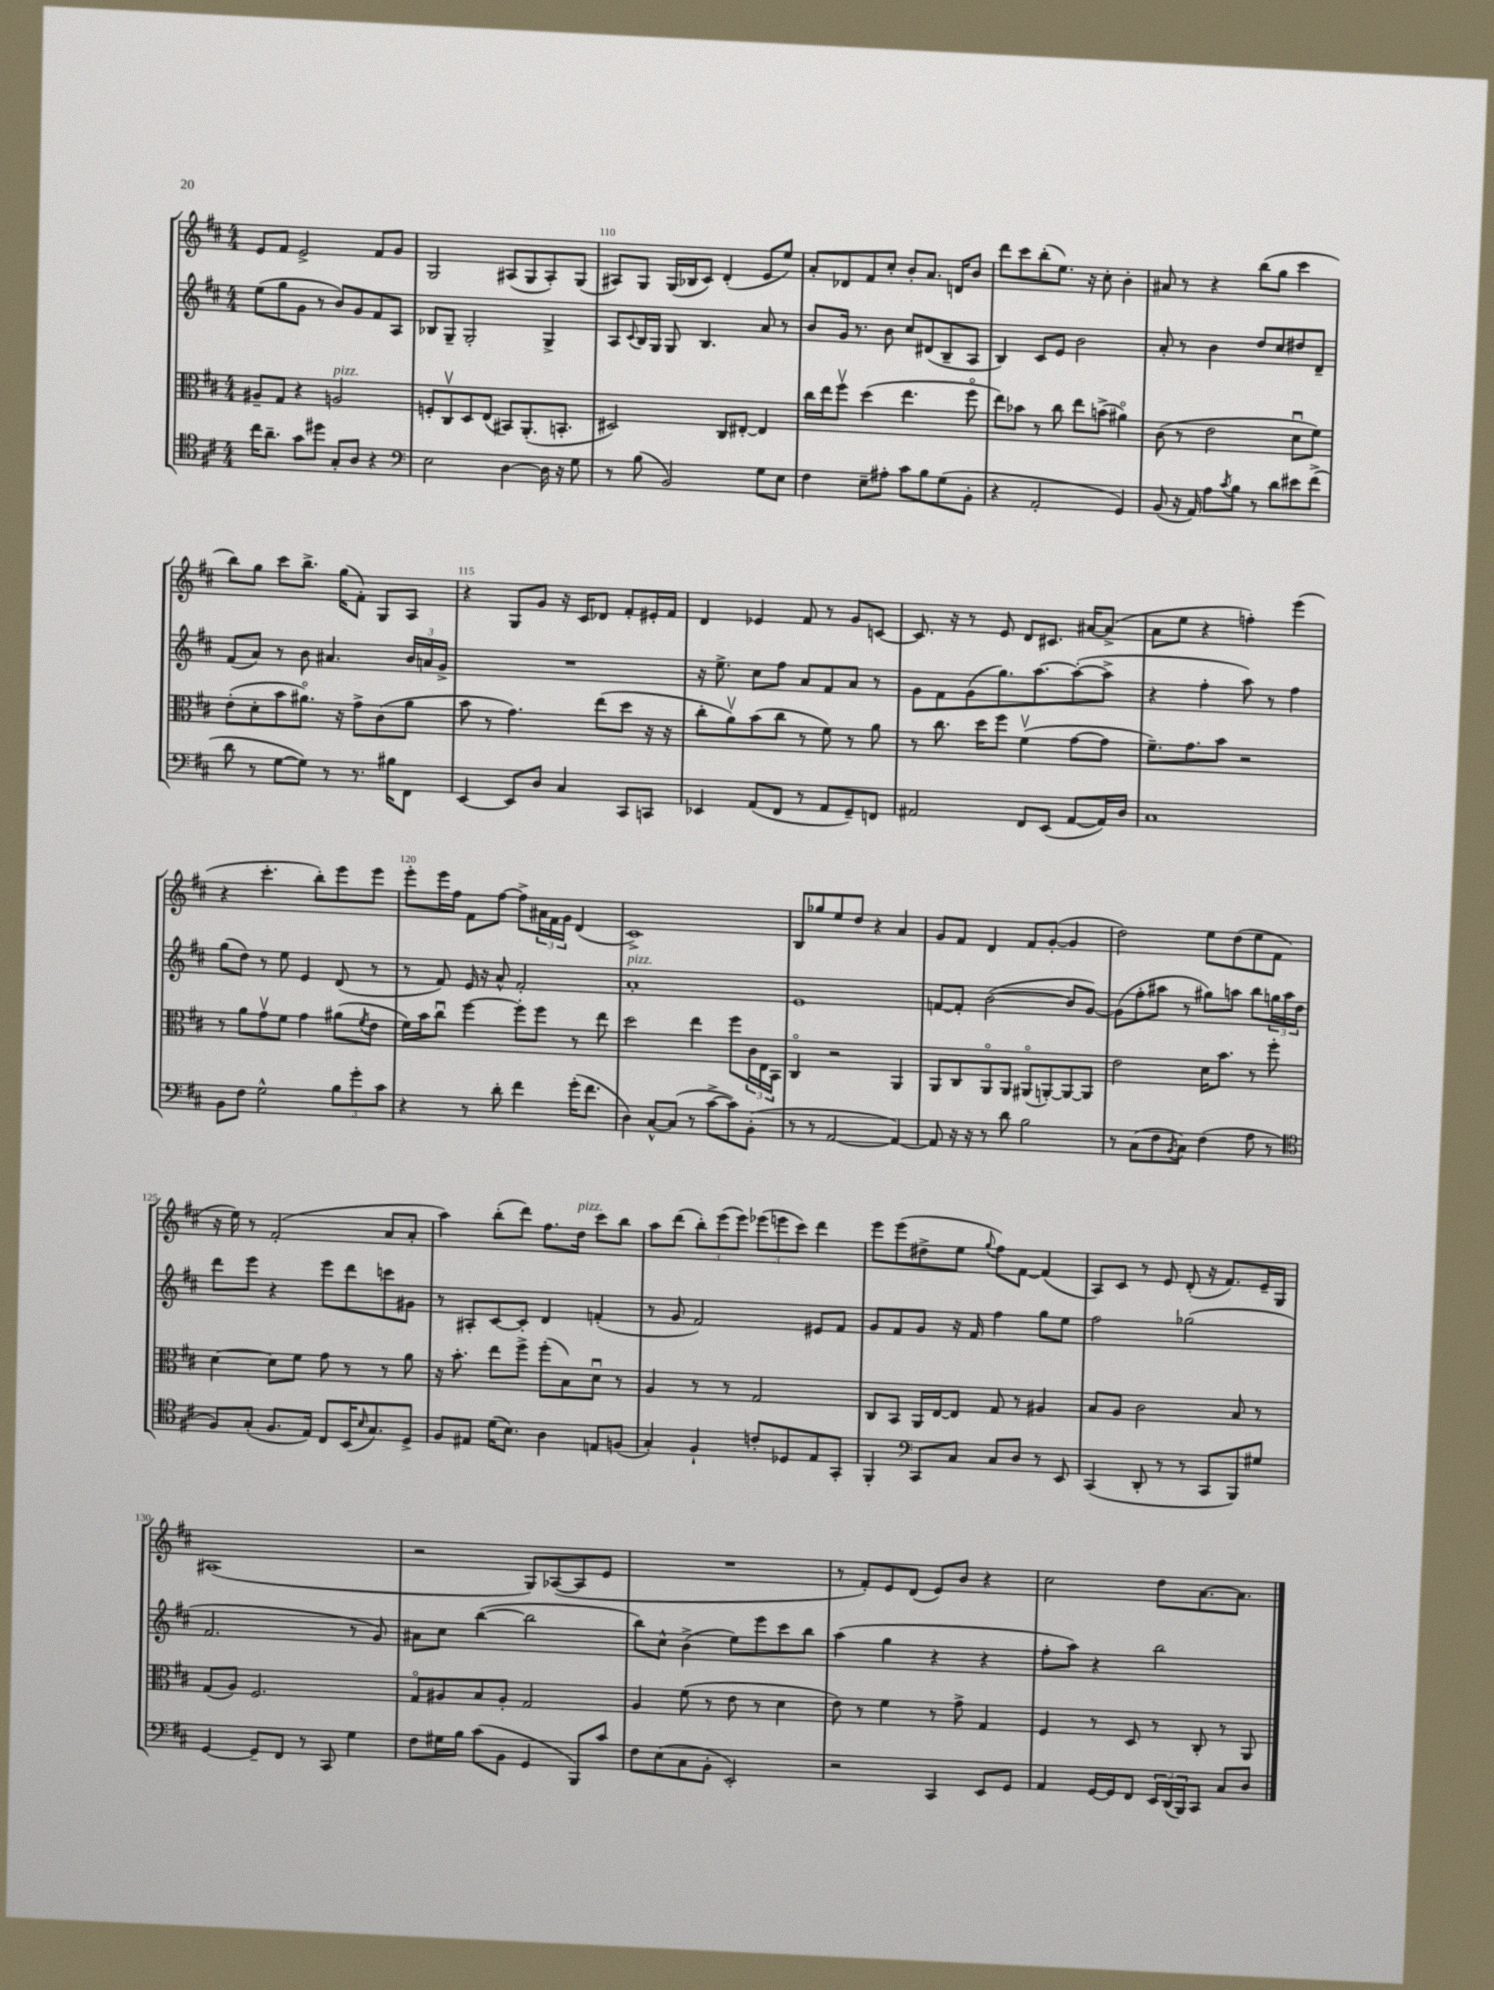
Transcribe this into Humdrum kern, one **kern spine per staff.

**kern	**kern	**kern	**kern
*staff4	*staff3	*staff2	*staff1
*clefC4	*clefC3	*clefG2	*clefG2
*k[f#c#]	*k[f#c#]	*k[f#c#]	*k[f#c#]
*M4/4	*M4/4	*M4/4	*M4/4
16cc#	8A#~	(8ee	8e
8.a~	.	.	.
.	8G	8gg	8f#
8g	4r	8g	2e^
8dd#	.	8r	.
8G'	2A	8b)	.
8A	.	8g	.
4r	.	8f#	8f#
.	.	8A	8g
=	=	=	=
*clefF4	*	*	*
2E	8F'	8B-	2G
.	8C#v	8G~	.
.	8D	2G'	.
.	(8E	.	.
[4D	8BB#)	.	(8A#
.	(8.AA'	.	8G
16D]	.	4G^	8A#')
16r	8.BB'	.	.
8G	.	.	(8G
=	=	=	=
8r	2D#)	8A	8A#)
.	.	8qqc#	.
(8B	.	16B	8G
.	.	16G	.
2BB)	.	8G	(16G
.	.	.	16B-
.	.	4.B	8c#)
.	8C#	.	(4d'
.	[8E#'	.	.
8G	4E#]	8a	8e
8E	.	8r	8ee)
=	=	=	=
4F#	16cc#	8b	8a'
.	16ee	.	.
.	8ff#v	16g	8d-
.	.	8.r	.
8E~	(4dd	.	8f#
8A#'	.	8b	8cc#'
8c#	4.ee	8cc#	8b'
8B	.	(8d#	8.a
(8G	.	8B~	.
.	.	.	16d
8BB'	8ff#o	8A	8b
=	=	=	=
4r	8ee)	4B)	8ddd
.	8b-	.	8ccc#
2AA'	8r	8c#	(8bb'
.	8cc#	8e	8.ee)
.	8ee	2b	.
.	.	.	16r
.	(8b^	.	8cc#'
4GG)	4a#o)	.	4b'
=	=	=	=
(8BB	(8c#	8a'	8a#
16r	8r	8r	8r
16AA)	.	.	.
8A	2e	4b	4r
8qc#	.	.	.
8B	.	.	.
8r	.	8dd	(8bb
8d	.	8cc#	8gg
8e#	8du	8dd#	4ccc#
(8f#^	8f#)	8d~	.
=	=	=	=
8d	(8e'	(8f#	8bb)
8r	8d'	8a)	8gg
[8G	8b	8r	8ccc#
8G])	8.a#o)	8b	8.bb^
8r	.	4.a#	.
.	16r	.	(16gg
8.r	8g^	.	8f#')
.	(8c#	.	8G
16B#	.	.	.
8FF#	8a#	24b	8A
.	.	24a	.
.	.	24g^	.
=	=	=	=
[4EE	8b	1r	4r
.	8r	.	.
8EE]	4.g)	.	8G
8D	.	.	8g
4C#	.	.	16r
.	.	.	16c#
.	(8ee	.	8d-
8CC#	8dd	.	8f#'
8CC	16r	.	16e#'
.	16r	.	16f#
=	=	=	=
4EE-	8cc#'	16r	4d
.	.	8.ee^	.
.	8av)	.	.
(8AA	(8b	8cc#	4e-
8FF#	8cc#	8ff#	.
8r	8r	8a	8f#
8AA	8f#)	8f#	8r
8GG~)	8r	8a	8g
8FF	8a	8r	[8c
=	=	=	=
2AA#	8r	8g	8.c]
.	8.cc#	8f#	.
.	.	.	16r
.	.	(8g	8r
.	16dd	.	.
.	8ff#	8.gg)	8e
8FF#	(4f#v	.	8d
.	.	[8.aa	.
(8EE	.	.	8.c#
[8AA#	[8g	(8aa'_	.
.	.	.	[16a#
16AA#])	8g]	8aa^]	(8a#^]
16D	.	.	.
=	=	=	=
1C#	8.f#~)	4r	8a
.	.	.	8ee
.	8.g	.	.
.	.	4ff#'	4r
.	8b	.	.
.	2r	8aa)	4ff')
.	.	8r	.
.	.	4ff#	(4eee
=	=	=	=
8BB	8r	(8gg	4r
8F#	8a	8dd)	.
2G^^	8gv	8r	4.ccc#'
.	8f#	8ee	.
.	4g	4e	.
.	.	.	8bb')
12B	(8a#	(8d	8eee
12g'	.	.	.
.	8qf#	.	.
.	8e	8r	8eee
12c#	.	.	.
=	=	=	=
4r	16f#)	8r	8eee'
.	16b	.	.
.	8cc#u	8f#)	16eee
.	.	.	16ff#
8r	[4ff#	16e	8f#
.	.	16r	.
8d'	.	8a^^	[8ff#
4f#	8ff#']	2f#'	8ff#^]
.	8ff#	.	24a#
.	.	.	24f#
.	.	.	24g
(16g'	8r	.	(4d
8.f#	.	.	.
.	8ee	.	.
=	=	=	=
4D)	2dd	1a'	1c#^)
[8C#^^	.	.	.
(8C#]	.	.	.
8r	4ee	.	.
[8c#^	.	.	.
8c#])	8ff#	.	.
(8BB'	24c#	.	.
.	24E	.	.
.	24BB	.	.
=	=	=	=
8r	4C#o	1e	8B
8r	.	.	8gg-
[2AA	2r	.	8ee
.	.	.	8dd
.	.	.	4r
4AA_)	4AA	.	4a
=	=	=	=
8AA]	8AA	[8f	8g
16r	8C#	8f']	8f#
16r	.	.	.
8r	8AAo	([2b	4d
8d	8AA	.	.
2B	(8AA#o	.	8f#
.	[8AA')	.	([8g'
.	8AA_	8b]	4g]
.	8AA]	[8g)	.
=	=	=	=
8r	2e	(8g]	2dd)
(8C#	.	8ff#'	.
8F#	.	8aa#	.
8qBB	.	.	.
8C#)	.	8r	.
(4F#	16d	8gg#)	8ee
.	8.b	.	.
.	.	8aa	(8dd
8A	8r	8bb	8ee
8r	8ff#'	24gg	8f#
.	.	24aa	.
.	.	24dd	.
=	=	=	=
*clefC4	*	*	*
8F#)	[4d	8ddd	16r
.	.	.	16ee)
(8G'	.	8eee	8r
8.F#	8d]	4r	(2f#'
.	8f#	.	.
16E)	.	.	.
8C#	8g	8eee	.
(16BB	8r	8ddd	.
16qqB	.	.	.
8.G)	.	.	.
.	8r	8ccc	8a
8D^	8a	8g#	8a'
=	=	=	=
8F#	16r	8r	4aa)
.	8.b'	.	.
8E#	.	8A#'	.
(16d	8ee	[8c#	(8bb'
8.B)	.	.	.
.	8ff#^	8c#']	8ddd)
4A	(8ff#'	4d	8.ff#
.	8B)	.	.
.	.	.	16dd
8E	8du	(4f'	8ccc#
(8F	8r	.	8bb
=	=	=	=
4G')	4A	8r	8aa
.	.	8g	(8ddd
4F#`	8r	2f#)	12bb')
.	.	.	(12eee
.	8r	.	.
.	.	.	12eee)
8c'	2G	.	(12eee-
.	.	.	12eee
8D-	.	.	.
.	.	.	12ccc#)
8E	.	8e#	4ddd
8GG'	.	8f#	.
=	=	=	=
4FF#'	8C#	8g	8eee
.	8BB	8f#	(8eee
*clefF4	*	*	*
8CC#	16AA	8g	8dd#^
.	[16E	.	.
8C#	8E]	16r	8ee
.	.	16f#	.
.	.	.	8qqgg
8C#	8G	4ff#	8ff#)
8D	8r	.	[8f#
8r	4A#	8gg	(4f#]
8EE	.	8ee	.
=	=	=	=
(4CC#	8B	2ff#	8A)
.	8A	.	8c#
8DD'	2c#	.	8r
8r	.	.	8e
8r	.	(2gg-	(8d'
8CC#	.	.	16r
.	.	.	8.f#)
8BBB)	8B	.	.
8G#	8r	.	16e~
.	.	.	16G
=	=	=	=
[4GG	(8G	2.f#	(1A#
.	8A)	.	.
8GG~]	2.F#	.	.
8FF#	.	.	.
8r	.	.	.
8CC#	.	.	.
4G	.	8r	.
.	.	8g)	.
=	=	=	=
8F#	8Go	8a#	2r
16G#	8A#	8cc#	.
16B	.	.	.
(8c#	8B	([4bb	.
8BB	8A#'	.	.
4GG	2G	2bb]	8G)
.	.	.	([8A-
8BBB)	.	.	8A-]
8c#	.	.	8e
=	=	=	=
8F#	4A	8bb)	1r
(8E	.	8cc#^^	.
8C#	(8f#	(4b^	.
8BB'	8r	.	.
2EE')	8e	8ee)	.
.	8r	8eee	.
.	4d	8ccc#	.
.	.	8bb	.
=	=	=	=
2r	8e)	(4aa	8r
.	8r	.	8f#')
.	4f#	4gg	8e
.	.	.	(8d
4CC#	8r	4r	8e)
.	8g^	.	8b
8EE	4G	4r	4r
8GG	.	.	.
=	=	=	=
4AA	4F#	8ff#'	2cc#
.	.	8aa)	.
[16GG	8r	4r	.
16GG]	.	.	.
8FF#	8D	.	.
24EE	8r	2bb	8dd
(24DD	.	.	.
24BBB)	.	.	.
8CC#	8C#'	.	[8.a
8C#	8r	.	.
.	.	.	8.a]
8D	8AA	.	.
==	==	==	==
*-	*-	*-	*-
